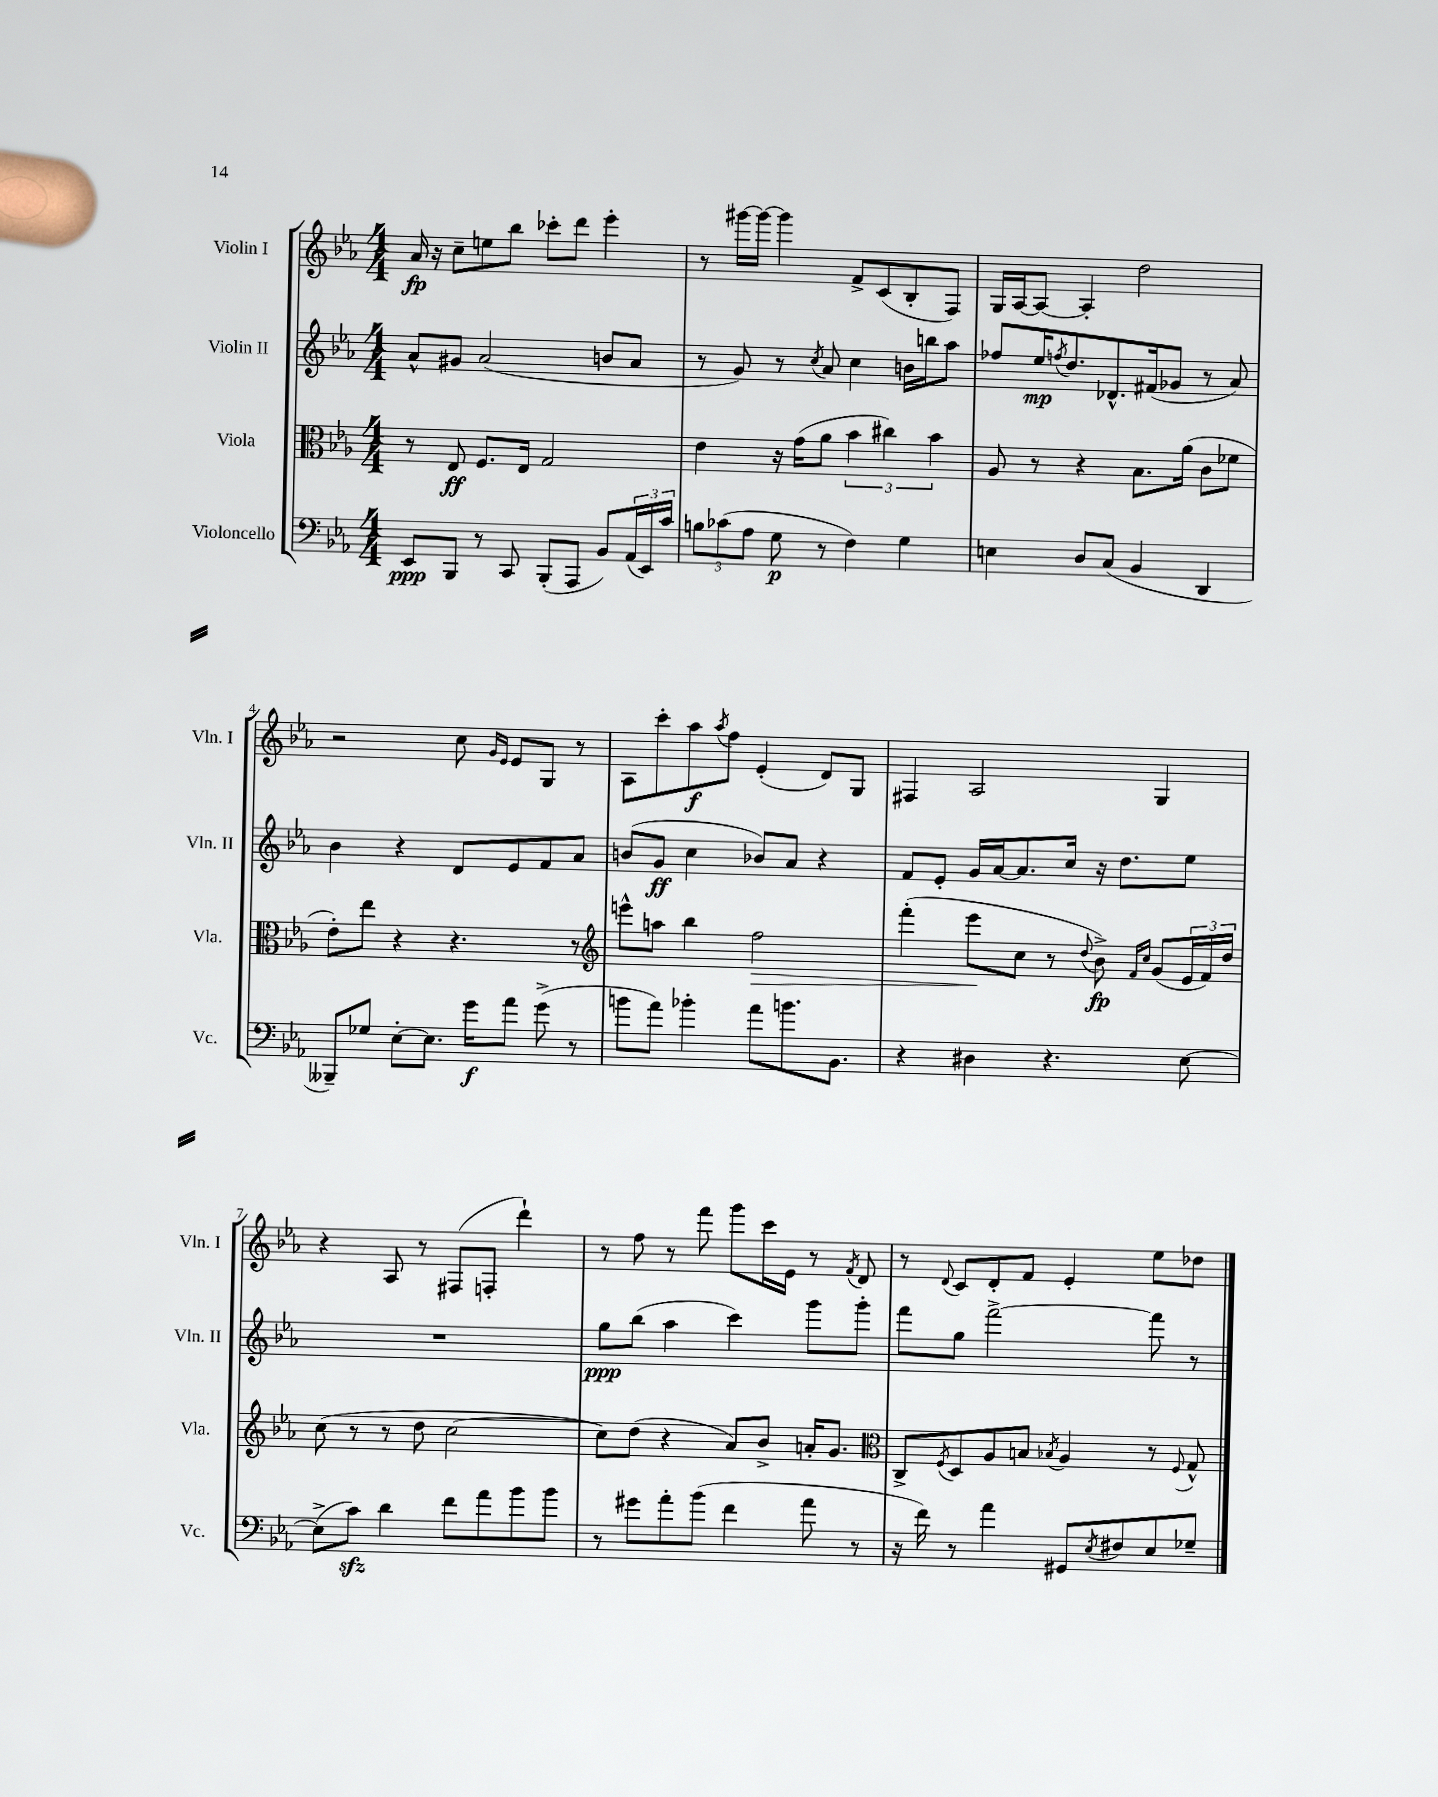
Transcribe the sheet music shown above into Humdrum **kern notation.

**kern	**dynam	**kern	**dynam	**kern	**dynam	**kern	**dynam
*part4	*part4	*part3	*part3	*part2	*part2	*part1	*part1
*staff4	*staff4	*staff3	*staff3	*staff2	*staff2	*staff1	*staff1
*I"Violoncello	*	*I"Viola	*	*I"Violin II	*	*I"Violin I	*
*I'Vc.	*	*I'Vla.	*	*I'Vln. II	*	*I'Vln. I	*
*clefF4	*	*clefC3	*	*clefG2	*	*clefG2	*
*k[b-e-a-]	*	*k[b-e-a-]	*	*k[b-e-a-]	*	*k[b-e-a-]	*
*M4/4	*	*M4/4	*	*M4/4	*	*M4/4	*
=1	=1	=1	=1	=1	=1	=1	=1
8EE-/L	ppp	8r	.	8a-^^/L	.	16a-/	fp
.	.	.	.	.	.	16r	.
8BBB-/J	.	8E-/	ff	8g#X/J	.	8cc~\L	.
8r	.	8.F/L	.	(2a-/	.	8een\	.
8CC/	.	.	.	.	.	8bb-\J	.
.	.	16E-/Jk	.	.	.	.	.
(8BBB-'/L	.	2G/	.	.	.	8ccc-X'\L	.
8AAA-/J	.	.	.	.	.	8ddd\J	.
8BB-/L)	.	.	.	8bn/L	.	4eee-'\	.
(24AA-/L	.	.	.	8a-/J	.	.	.
24EE-/)	.	.	.	.	.	.	.
24c/JJ	.	.	.	.	.	.	.
=2	=2	=2	=2	=2	=2	=2	=2
12Bn\L	.	4e-\	.	8r	.	8r	.
(12c-X\	.	.	.	.	.	.	.
.	.	.	.	8g/)	.	[16ggg#X\LL	.
12A-\J	.	.	.	.	.	.	.
.	.	.	.	.	.	16ggg#\JJ_	.
8G\	p	16r	.	8r	.	4ggg#\]	.
.	.	(16g\KL	.	.	.	.	.
.	.	.	.	8qcc/	.	.	.
8r	.	8a-\J	.	8a-/	.	.	.
4F\)	.	6b-\	.	4cc\	.	8f^/L	.
.	.	.	.	.	.	(8c/	.
.	.	6cc#X\)	.	.	.	.	.
4G\	.	.	.	16bn\LL	.	8B-'/	.
.	.	.	.	16bbn\J	.	.	.
.	.	6b-\	.	.	.	.	.
.	.	.	.	8aa-\J	.	8F/J)	.
=3	=3	=3	=3	=3	=3	=3	=3
4En\	.	8A-/	.	8ff-X/L	.	16G/LL	.
.	.	.	.	.	.	[16A-/J	.
.	.	8r	.	16ee-/K	mp	8A-/J_	.
.	.	.	.	8qffn/	.	.	.
.	.	.	.	8.dd/	.	.	.
8D/L	.	4r	.	.	.	4A-'/]	.
(8C/J	.	.	.	8.d-X^^/	.	.	.
4BB-/	.	8.B-\L	.	.	.	2dd\	.
.	.	.	.	(16f#X/k	.	.	.
.	.	.	.	8g-X/J	.	.	.
.	.	(16a-\Jk	.	.	.	.	.
4DD/	.	8c\L	.	8r	.	.	.
.	.	8f-X\J	.	8a-/)	.	.	.
!!LO:LB:g=z
=4	=4	=4	=4	=4	=4	=4	=4
8BBB--X~/L)	.	8e-'\L)	.	4b-\	.	2r	.
8G-X/J	.	8ee-\J	.	.	.	.	.
[8E-'\L	.	4r	.	4r	.	.	.
8.E-\J]	.	.	.	.	.	.	.
.	.	4.r	.	8d/L	.	8cc\	.
16g\KL	f	.	.	.	.	.	.
.	.	.	.	.	.	16qqg/LL	.
.	.	.	.	.	.	16qqe-/JJ	.
8a-\J	.	.	.	8e-/	.	8e-/L	.
(8g^\	.	.	.	8f/	.	8G/J	.
8r	.	8r	.	8a-/J	.	8r	.
=5	=5	=5	=5	=5	=5	=5	=5
*	*	*clefG2	*	*	*	*	*
8bn\L	.	8eeen^^\L	.	(8bn/L	.	8A-\L	.
8a-\J)	.	8aan\J	.	8g/J	ff	8ccc'\	.
4b-X'\	.	4bb-\	.	4cc\	.	8aa-\	f
.	.	.	.	.	.	8qaa-/	.
.	.	.	.	.	.	8ff\J	.
!	!	!	!LO:HP:b	!	!	!	!
8a-\L	.	2ff\	>	8b-X/L)	.	(4e-'/	.
8.bn\	.	.	.	8a-/J	.	.	.
.	.	.	.	4r	.	8d/L)	.
8.BB-\J	.	.	.	.	.	.	.
.	.	.	.	.	.	8G/J	.
=6	=6	=6	=6	=6	=6	=6	=6
4r	.	(4fff'\	.	8f/L	.	4F#X/	.
.	.	.	.	8e-'/J	.	.	.
4D#X\	.	8eee-\L	.	16g/LL	.	2A-/	.
.	.	.	.	[16a-/J	.	.	.
.	.	8cc\J	]	8.a-/]	.	.	.
4.r	.	8r	.	.	.	.	.
.	.	.	.	16cc/Jk	.	.	.
.	.	8qqdd/	.	.	.	.	.
.	.	8b-^\)	fp	16r	.	.	.
.	.	.	.	8.dd\L	.	.	.
.	.	16qqf/LL	.	.	.	.	.
.	.	16qqcc/JJ	.	.	.	.	.
.	.	(8g/L	.	.	.	4G/	.
[8E-\	.	24e-/L	.	8ee-\J	.	.	.
.	.	24f/)	.	.	.	.	.
.	.	24dd/JJ	.	.	.	.	.
!!LO:LB:g=z
=7	=7	=7	=7	=7	=7	=7	=7
(8E-^\L]	.	(8cc\	.	1r	.	4r	.
8czz\J)	.	8r	.	.	.	.	.
4d\	.	8r	.	.	.	8A-/	.
.	.	8dd\	.	.	.	8r	.
8f\L	.	[2cc\	.	.	.	(8F#X/L	.
8a-\	.	.	.	.	.	8Fn'/J	.
8b-\	.	.	.	.	.	4ddd`\)	.
8b-\J	.	.	.	.	.	.	.
=8	=8	=8	=8	=8	=8	=8	=8
8r	.	8cc\L])	.	8gg\L	ppp	8r	.
8g#X\L	.	(8dd\J	.	(8bb-\J	.	8ff\	.
8a-'\	.	4r	.	4aa-\	.	8r	.
(8b-\J	.	.	.	.	.	8fff\	.
4f\	.	8a-/L)	.	4ccc\)	.	8ggg\L	.
.	.	8b-^/J	.	.	.	16ccc\L	.
.	.	.	.	.	.	16e-\JJ	.
8a-\	.	16an'/KL	.	8ggg\L	.	8r	.
.	.	8.g/J	.	.	.	.	.
.	.	.	.	.	.	8qf/	.
8r	.	.	.	8ggg'\J	.	8d/	.
=9	=9	=9	=9	=9	=9	=9	=9
*	*	*clefC3	*	*	*	*	*
16r	.	8C^/L	.	8fff\L	.	8r	.
16f\)	.	.	.	.	.	.	.
.	.	8qF/	.	.	.	8qqd/	.
8r	.	8D/	.	8gg\J	.	8c/L	.
4a-\	.	8A-/	.	[2fff^\	.	8d'/	.
.	.	8Bn/J	.	.	.	8f/J	.
.	.	8qB-X/	.	.	.	.	.
8GG#X/L	.	4A-/	.	.	.	4e-'/	.
8qE-/	.	.	.	.	.	.	.
8F#X/	.	.	.	.	.	.	.
8E-/	.	8r	.	8fff\]	.	8ee-\L	.
.	.	8qqF/	.	.	.	.	.
8G-X~/J	.	8G^^/	.	8r	.	8dd-X\J	.
==	==	==	==	==	==	==	==
*-	*-	*-	*-	*-	*-	*-	*-
